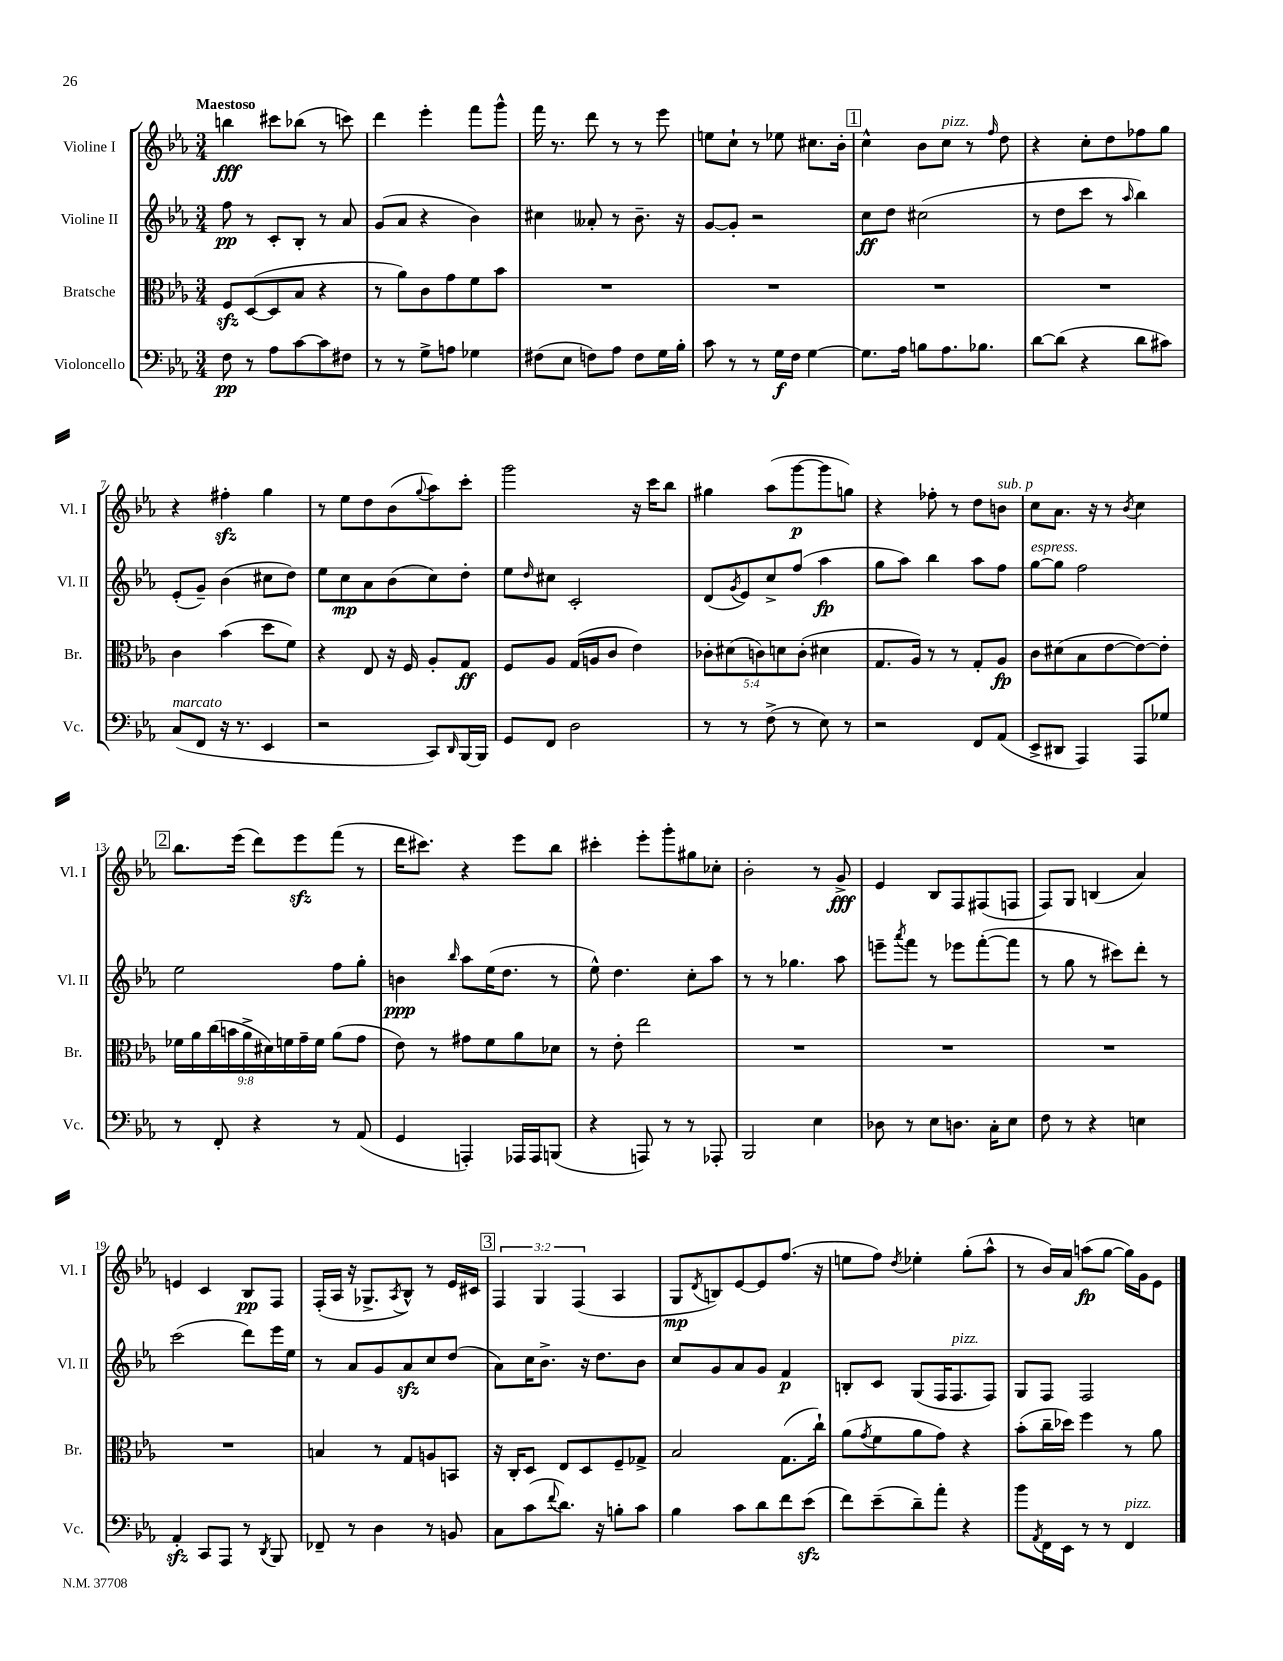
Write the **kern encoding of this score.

**kern	**dynam	**kern	**dynam	**kern	**dynam	**kern	**dynam
*part4	*part4	*part3	*part3	*part2	*part2	*part1	*part1
*staff4	*staff4	*staff3	*staff3	*staff2	*staff2	*staff1	*staff1
*I"Violoncello	*	*I"Bratsche	*	*I"Violine II	*	*I"Violine I	*
*I'Vc.	*	*I'Br.	*	*I'Vl. II	*	*I'Vl. I	*
*clefF4	*	*clefC3	*	*clefG2	*	*clefG2	*
*k[b-e-a-]	*	*k[b-e-a-]	*	*k[b-e-a-]	*	*k[b-e-a-]	*
*M3/4	*	*M3/4	*	*M3/4	*	*M3/4	*
=1	=1	=1	=1	=1	=1	=1	=1
!	!	!	!	!	!	!LO:TX:a:B:t=Maestoso	!
8F\	pp	8Fzz/L	.	8ff\	pp	4bbn\	fff
8r	.	([8D/	.	8r	.	.	.
8A-\L	.	8D/]	.	8c'/L	.	8ccc#X\L	.
[8c\	.	8B-/J	.	8B-'/J	.	(8bb-X\J	.
8c\]	.	4r	.	8r	.	8r	.
8F#X\J	.	.	.	8a-/	.	8cccn\)	.
=2	=2	=2	=2	=2	=2	=2	=2
8r	.	8r	.	(8g/L	.	4ddd\	.
8r	.	8a-\L)	.	8a-/J	.	.	.
8G^\L	.	8c\	.	4r	.	4eee-'\	.
8An\J	.	8g\	.	.	.	.	.
4G-X\	.	8f\	.	4b-\)	.	8fff\L	.
.	.	8b-\J	.	.	.	8ggg^^\J	.
=3	=3	=3	=3	=3	=3	=3	=3
(8F#X\L	.	2.r	.	4cc#X\	.	16fff\	.
.	.	.	.	.	.	8.r	.
8E-\J	.	.	.	.	.	.	.
8Fn\L)	.	.	.	8a--X'/	.	8ddd\	.
8A-\J	.	.	.	8r	.	8r	.
8F\L	.	.	.	8.b-~\	.	8r	.
16G\L	.	.	.	.	.	8eee-\	.
16B-'\JJ	.	.	.	16r	.	.	.
=4	=4	=4	=4	=4	=4	=4	=4
8c\	.	2.r	.	[8g/L	.	8een\L	.
8r	.	.	.	8g'/J]	.	8cc`\J	.
8r	.	.	.	2r	.	8r	.
16G\LL	f	.	.	.	.	8ee-X\	.
16F\JJ	.	.	.	.	.	.	.
[4G\	.	.	.	.	.	8.cc#X\L	.
.	.	.	.	.	.	16b-'\Jk	.
!!LO:REH:place=s1:t=1
=5	=5	=5	=5	=5	=5	=5	=5
8.G\L]	.	2.r	.	8cc\L	ff	4cc^^\	.
.	.	.	.	8dd\J	.	.	.
16A-\Jk	.	.	.	.	.	.	.
8Bn\L	.	.	.	(2cc#X\	.	8b-\L	.
!	!	!	!	!	!	!LO:TX:a:i:t=pizz.	!
8.A-\	.	.	.	.	.	8cc\J	.
.	.	.	.	.	.	8r	.
8.B-X\J	.	.	.	.	.	.	.
.	.	.	.	.	.	16qqff/	.
.	.	.	.	.	.	8dd\	.
=6	=6	=6	=6	=6	=6	=6	=6
[8d\L	.	2.r	.	8r	.	4r	.
(8d\J]	.	.	.	8dd\L	.	.	.
4r	.	.	.	8ccc\J	.	8cc'\L	.
.	.	.	.	8r	.	8dd\	.
.	.	.	.	16qqaa-/	.	.	.
8d\L	.	.	.	4bb-\)	.	8ff-X\	.
8c#X\J)	.	.	.	.	.	8gg\J	.
!!LO:LB:g=z
=7	=7	=7	=7	=7	=7	=7	=7
!LO:TX:a:i:t=marcato	!	!	!	!	!	!	!
(8C/L	.	4c\	.	(8e-'/L	.	4r	.
8FF/J	.	.	.	8g~/J)	.	.	.
16r	.	(4b-\	.	(4b-\	.	4ff#Xzz'\	.
8.r	.	.	.	.	.	.	.
4EE-/	.	8dd\L	.	8cc#X\L	.	4gg\	.
.	.	8f\J)	.	8dd\J)	.	.	.
=8	=8	=8	=8	=8	=8	=8	=8
2r	.	4r	.	8ee-\L	.	8r	.
.	.	.	.	8cc\	mp	8ee-\L	.
.	.	8E-/	.	8a-\	.	8dd\	.
.	.	16r	.	(8b-\	.	(8b-\	.
.	.	16F/	.	.	.	.	.
.	.	.	.	.	.	8qqgg/	.
8CC/L)	.	8A-'/L	.	8cc\)	.	8aa-\)	.
16qqDD/	.	.	.	.	.	.	.
[16BBB-/L	.	8G/J	ff	8dd'\J	.	8ccc'\J	.
16BBB-/JJ]	.	.	.	.	.	.	.
=9	=9	=9	=9	=9	=9	=9	=9
8GG/L	.	8F/L	.	8ee-\L	.	2ggg\	.
.	.	.	.	16qqdd/	.	.	.
8FF/J	.	8A-/J	.	8cc#X\J	.	.	.
2D\	.	(16G/LL	.	2c'/	.	.	.
.	.	16An/J	.	.	.	.	.
.	.	8c/J	.	.	.	.	.
.	.	4e-\)	.	.	.	16r	.
.	.	.	.	.	.	16ccc\KL	.
.	.	.	.	.	.	8bb-\J	.
=10	=10	=10	=10	=10	=10	=10	=10
8r	.	10c-X'\L	.	(8d/L	.	4gg#X\	.
.	.	(10d#X\	.	.	.	.	.
.	.	.	.	8qg/	.	.	.
8r	.	.	.	8e-/)	.	.	.
.	.	10cn\)	.	.	.	.	.
(8F^\	.	.	.	8cc^/	.	(8aa-\L	.
.	.	10dn\	.	.	.	.	.
8r	.	.	.	(8ff/J	.	[8ggg\	p
.	.	(10c'\J	.	.	.	.	.
8E-\)	.	4d#X\	.	4aa-\	fp	8ggg\]	.
8r	.	.	.	.	.	8ggn\J)	.
=11	=11	=11	=11	=11	=11	=11	=11
2r	.	8.G/L	.	8gg\L	.	4r	.
.	.	.	.	8aa-\J)	.	.	.
.	.	16A-/Jk)	.	.	.	.	.
.	.	8r	.	4bb-\	.	8ff-X'\	.
.	.	8r	.	.	.	8r	.
8FF/L	.	8G'/L	.	8aa-\L	.	8dd\L	.
!	!	!	!	!	!	!LO:TX:a:i:t=sub. p	!
(8AA-/J	.	8A-/J	fp	8ff\J	.	8bn\J	.
=12	=12	=12	=12	=12	=12	=12	=12
!	!	!	!	!LO:TX:a:i:t=espress.	!	!	!
8EE-^/L	.	8c\L	.	[8gg\L	.	8cc\L	.
8DD#X/J	.	(8d#X\	.	8gg\J]	.	8.a-\J	.
4AAA-/)	.	8B-\	.	2ff\	.	.	.
.	.	.	.	.	.	16r	.
.	.	[8e-\	.	.	.	8r	.
.	.	.	.	.	.	8qb-/	.
8AAA-/L	.	8e-\_)	.	.	.	4cc\	.
8G-X/J	.	8e-'\J]	.	.	.	.	.
!!LO:LB:g=z
!!LO:REH:place=s1:t=2
=13	=13	=13	=13	=13	=13	=13	=13
8r	.	18f-X\LL	.	2ee-\	.	8.bb-\L	.
.	.	18a-\	.	.	.	.	.
.	.	(18cc\	.	.	.	.	.
8FF'/	.	.	.	.	.	.	.
.	.	18bn\	.	.	.	.	.
.	.	.	.	.	.	(16eee-\Jk	.
.	.	18a-^\	.	.	.	.	.
4r	.	.	.	.	.	8ddd\L)	.
.	.	18d#X\)	.	.	.	.	.
.	.	18fn\	.	.	.	.	.
.	.	.	.	.	.	8eee-zz\	.
.	.	18g~\	.	.	.	.	.
.	.	18f\JJ	.	.	.	.	.
8r	.	(8a-\L	.	8ff\L	.	(8fff\J	.
(8AA-/	.	8g\J	.	8gg'\J	.	8r	.
=14	=14	=14	=14	=14	=14	=14	=14
4GG/	.	8e-\)	.	4bn\	ppp	16ddd\KL	.
.	.	.	.	.	.	8.ccc#X\J)	.
.	.	8r	.	.	.	.	.
.	.	.	.	16qqbb-/	.	.	.
4AAAn'/)	.	8g#X\L	.	8aa-\L	.	4r	.
.	.	8f\	.	(16ee-\K	.	.	.
.	.	.	.	8.dd\J	.	.	.
16AAA-X/LL	.	8a-\	.	.	.	8eee-\L	.
16AAA-/J	.	.	.	.	.	.	.
(8BBBn/J	.	8d-X\J	.	8r	.	8bb-\J	.
=15	=15	=15	=15	=15	=15	=15	=15
4r	.	8r	.	8ee-^^\)	.	4ccc#X'\	.
.	.	8e-'\	.	4.dd\	.	.	.
8AAAn/)	.	2ee-\	.	.	.	8eee-'\L	.
8r	.	.	.	.	.	8ggg'\	.
8r	.	.	.	8cc'\L	.	8gg#X\	.
8AAA-X'/	.	.	.	8aa-\J	.	8cc-X'\J	.
=16	=16	=16	=16	=16	=16	=16	=16
2BBB-/	.	2.r	.	8r	.	2b-'\	.
.	.	.	.	8r	.	.	.
.	.	.	.	4.gg-X\	.	.	.
4E-\	.	.	.	.	.	8r	.
.	.	.	.	8aa-\	.	8g^/	fff
=17	=17	=17	=17	=17	=17	=17	=17
8D-X\	.	2.r	.	8eeen~\L	.	4e-/	.
.	.	.	.	8qaaa-/	.	.	.
8r	.	.	.	8fff\J	.	.	.
8E-\L	.	.	.	8r	.	8B-/L	.
8.Dn\J	.	.	.	8eee-X\L	.	8F/	.
.	.	.	.	([8fff'\	.	(8F#X/	.
16C'\KL	.	.	.	.	.	.	.
8E-\J	.	.	.	8fff\J]	.	8Fn/J	.
=18	=18	=18	=18	=18	=18	=18	=18
8F\	.	2.r	.	8r	.	8F/L)	.
8r	.	.	.	8gg\	.	8G/J	.
4r	.	.	.	8r	.	(4Bn/	.
.	.	.	.	8ccc#X\L)	.	.	.
4En\	.	.	.	8ddd'\J	.	4a-/)	.
.	.	.	.	8r	.	.	.
!!LO:LB:g=z
=19	=19	=19	=19	=19	=19	=19	=19
4AA-zz'/	.	2.r	.	(2ccc\	.	4en/	.
8CC/L	.	.	.	.	.	4c/	.
8AAA-/J	.	.	.	.	.	.	.
8r	.	.	.	8ddd\L)	.	8B-/L	pp
8qDD/	.	.	.	.	.	.	.
8BBB-/	.	.	.	16eee-\L	.	8F/J	.
.	.	.	.	16ee-\JJ	.	.	.
=20	=20	=20	=20	=20	=20	=20	=20
8FF-X~/	.	4Bn/	.	8r	.	(16F'/LL	.
.	.	.	.	.	.	16A-/JJ	.
8r	.	.	.	8a-/L	.	16r	.
.	.	.	.	.	.	8.G-X^/L	.
4D\	.	8r	.	8g/	.	.	.
.	.	.	.	.	.	8qA-/	.
.	.	8G/L	.	8a-zz/	.	8B-^^/J)	.
8r	.	8An/	.	8cc/	.	8r	.
8BBn/	.	8BBn/J	.	(8dd/J	.	16e-/LL	.
.	.	.	.	.	.	16c#X/JJ	.
!!LO:REH:place=s1:t=3
=21	=21	=21	=21	=21	=21	=21	=21
8C\L	.	16r	.	8a-\L)	.	6F/	.
.	.	16C'/KL	.	.	.	.	.
(8c\	.	8D/J	.	16cc\K	.	.	.
.	.	.	.	.	.	6G/	.
.	.	.	.	8.b-^\J	.	.	.
8qqf/	.	.	.	.	.	.	.
8.d\J)	.	8E-/L	.	.	.	.	.
.	.	.	.	.	.	(6F/	.
.	.	8D/	.	16r	.	.	.
16r	.	.	.	8.dd\L	.	.	.
8Bn'\L	.	8F~/	.	.	.	4A-/	.
8c\J	.	8G-X^/J	.	8b-\J	.	.	.
=22	=22	=22	=22	=22	=22	=22	=22
4B-\	.	2B-/	.	8cc/L	.	8G/L	mp
.	.	.	.	.	.	8qd/	.
.	.	.	.	8g/	.	8Bn/)	.
8c\L	.	.	.	8a-/	.	[8e-/	.
8d\	.	.	.	8g/J	.	8e-/]	.
8f\	.	(8.G\L	.	4f/	p	(8.ff/J	.
(8e-zz\J	.	.	.	.	.	.	.
.	.	16cc`\Jk)	.	.	.	16r	.
=23	=23	=23	=23	=23	=23	=23	=23
8f\L)	.	(8a-\L	.	8Bn'/L	.	8een\L	.
.	.	8qg/	.	.	.	.	.
(8e-~\	.	8f\	.	8c/J	.	8ff\J)	.
.	.	.	.	.	.	8qdd/	.
8d~\)	.	8a-\	.	(8G/L	.	4ee-X'\	.
8a-'\J	.	8g\J)	.	16F/K	.	.	.
!	!	!	!	!LO:TX:a:i:t=pizz.	!	!	!
.	.	.	.	8.F/	.	.	.
4r	.	4r	.	.	.	(8gg'\L	.
.	.	.	.	8F/J)	.	8aa-^^\J	.
=24	=24	=24	=24	=24	=24	=24	=24
8b-\L	.	(8b-'\L	.	8G/L	.	8r	.
8qAA-/	.	.	.	.	.	.	.
16FF\L	.	16cc~\L	.	8F/J	.	16b-/LL)	.
16EE-\JJ	.	16dd-X\JJ)	.	.	.	16a-/JJ	.
8r	.	4ff\	.	2F/	.	(8aan\L	fp
8r	.	.	.	.	.	[8gg\J	.
!LO:TX:a:i:t=pizz.	!	!	!	!	!	!	!
4FF/	.	8r	.	.	.	16gg\LL])	.
.	.	.	.	.	.	16g\J	.
.	.	8a-\	.	.	.	8e-\J	.
==	==	==	==	==	==	==	==
*-	*-	*-	*-	*-	*-	*-	*-
